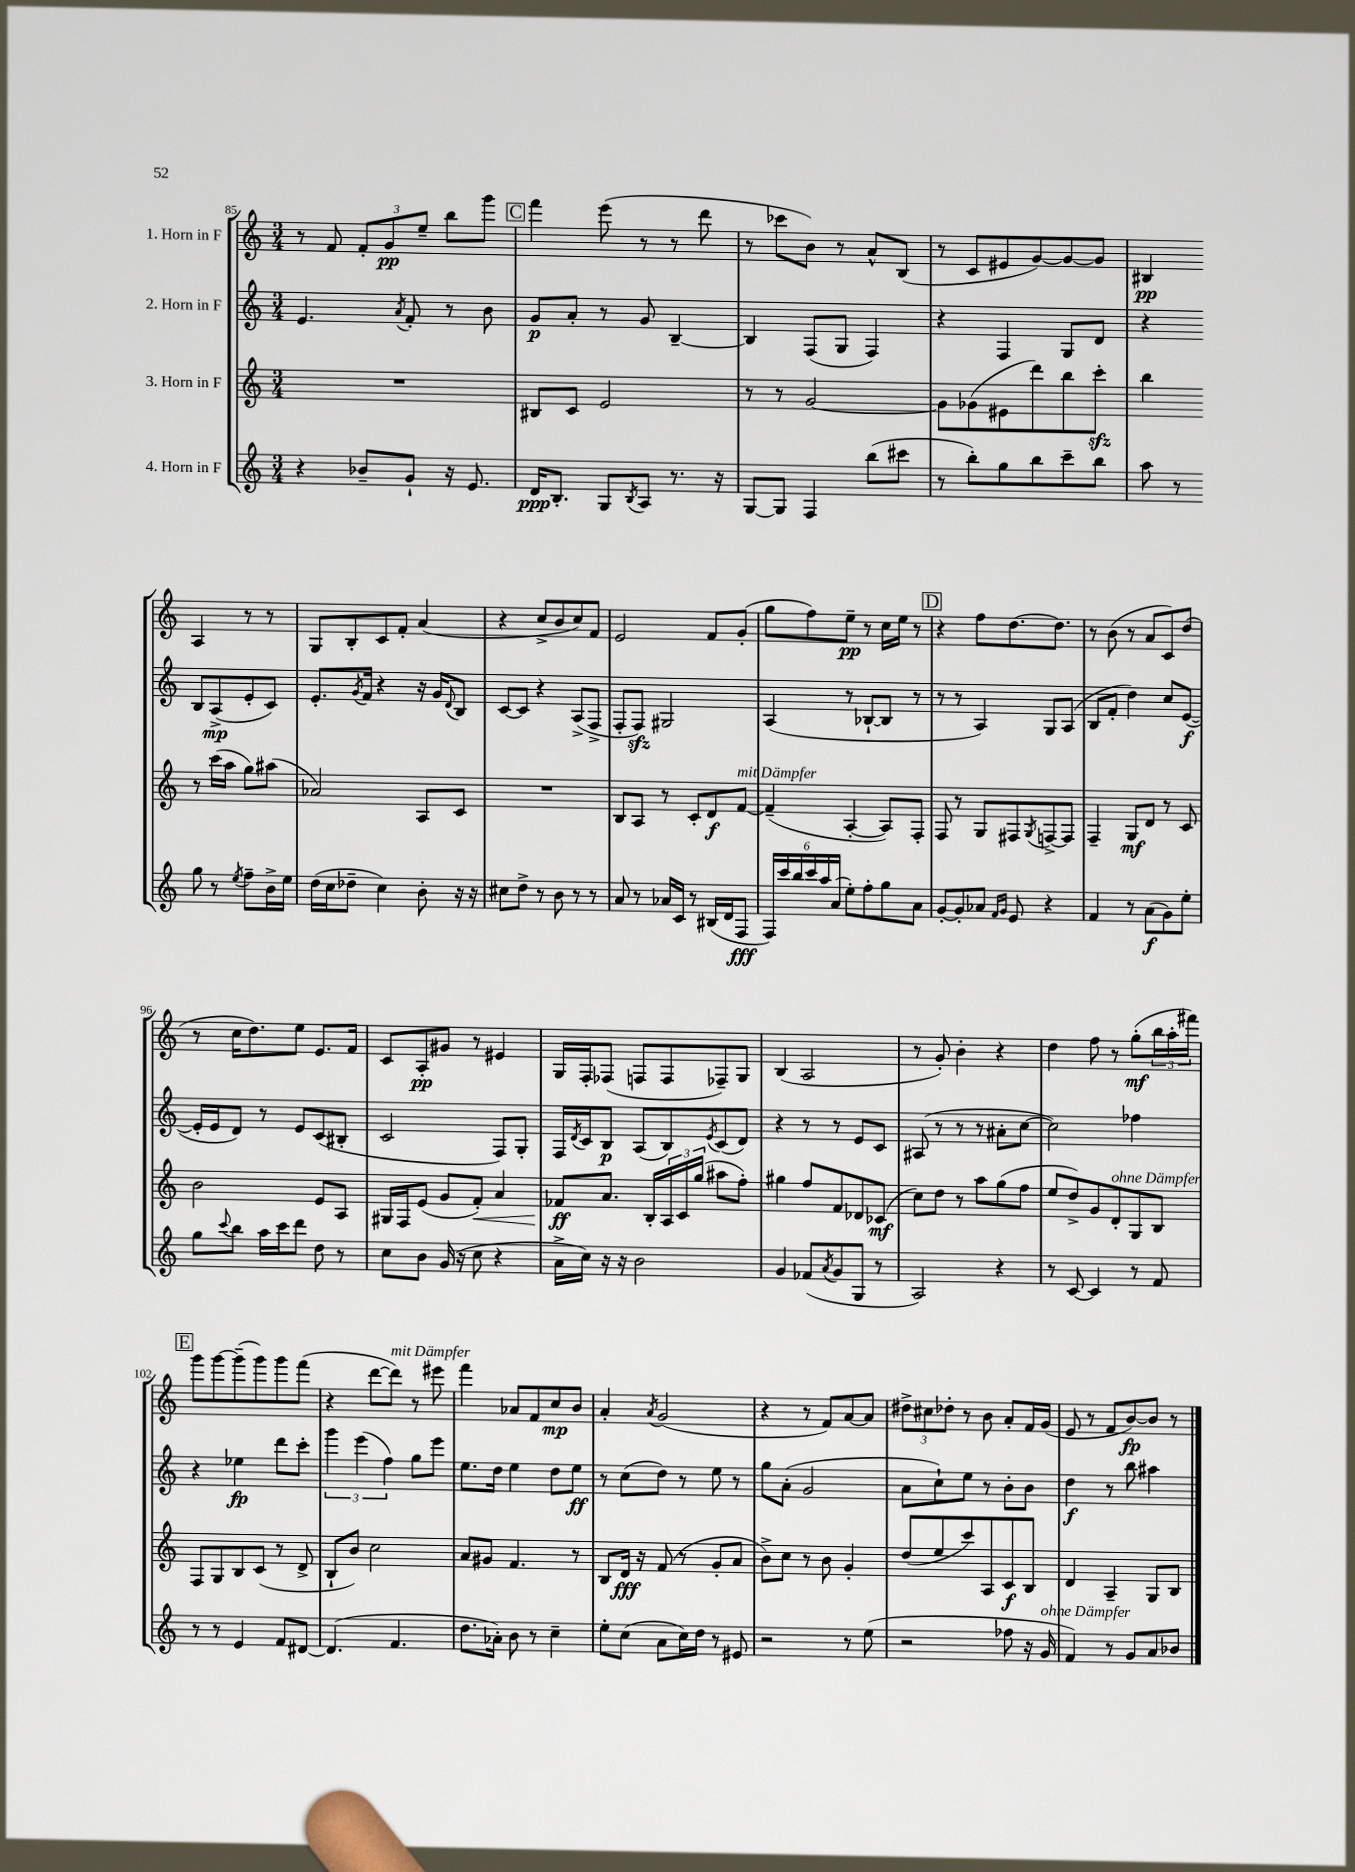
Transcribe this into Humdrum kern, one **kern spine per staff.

**kern	**kern	**kern	**kern
*staff4	*staff3	*staff2	*staff1
*clefG2	*clefG2	*clefG2	*clefG2
*k[]	*k[]	*k[]	*k[]
*M3/4	*M3/4	*M3/4	*M3/4
4r	2.r	4.e	8r
.	.	.	8f
8b-~	.	.	12f'
.	.	.	12g
.	.	8qa	.
8g`	.	8f'	.
.	.	.	12ee~
16r	.	8r	8bb
8.e	.	.	.
.	.	8b	8ggg
=	=	=	=
16d	8B#	8g	4fff
8.B'	.	.	.
.	8c	8a'	.
8G	2e	8r	(8eee
8qB	.	.	.
8A	.	8g	8r
8.r	.	[4B~	8r
.	.	.	8ddd
16r	.	.	.
=	=	=	=
[8G	8r	4B]	8r
8G]	8r	.	8ccc-
4F	[2g	(8F	8b)
.	.	8G	8r
(8bb	.	4F)	8a^^
8ccc#	.	.	(8B
=	=	=	=
8r	8g]	4r	8r
8bb')	(8g-	.	8c
8gg	8e#	4F	8e#
8bb	8ddd)	.	[8g)
8ccc~	8bb	8G	8g_
8bb	8ccc'	8d	8g]
=	=	=	=
8aa	4bb	4r	4B#
8r	.	.	.
8gg	8r	8B	4A
8r	(16ccc	(8A^	.
.	16aa	.	.
8qee	.	.	.
8ff~	8gg)	8e'	8r
16b^	(8aa#	8c)	8r
16ee	.	.	.
=	=	=	=
(16dd	2a-)	8.e'	8G
16cc	.	.	.
8dd-~	.	.	8B'
.	.	8qg	.
.	.	16f	.
4cc)	.	4r	8c
.	.	.	8f'
8b'	8A	16r	(4a
.	.	16g	.
.	.	8qqd	.
16r	8c	8B	.
16r	.	.	.
=	=	=	=
8cc#	2.r	[8c	4r
8dd^	.	8c]	.
8r	.	4r	8cc^
8b	.	.	8b
8r	.	(8A^	8cc)
8r	.	8F^	8f
=	=	=	=
8a	8B	8F'	2e
8r	8A	8F)	.
16a-	8r	2G#	.
16c	.	.	.
8r	8c'	.	.
(16B#	8d	.	8f
16d	.	.	.
8F	[8f	.	(8g'
=	=	=	=
24F)	(4f~]	(4A	8gg
24ccc	.	.	.
24bb	.	.	.
24ccc	.	.	8ff)
24aa	.	.	.
(24a	.	.	.
8ee')	[4A'	8r	8ee~
8ff'	.	[8B-`	8r
8gg	8A])	8B-]	16cc
.	.	.	16ee
8a	8F'	8r	8r
=	=	=	=
[8g'	8F	8r	4r
8g']	8r	8r	.
8a-	8G	4A)	8ff
16qqf	.	.	.
16qqg	.	.	.
8e	8F#	.	[8.dd
.	8qG	.	.
4r	[8F^	8G	.
.	.	.	8.dd]
.	8F]	(8A	.
=	=	=	=
4f	4F~	8B	8r
.	.	8f'	(8b
8r	8G	4dd)	8r
(8a	8d	.	8a
8g)	8r	8cc	8c)
8ee'	8c	([8e	(8dd
=	=	=	=
8gg	2b	16e']	8r
.	.	16e	.
8qqccc	.	.	.
8bb	.	8d)	16cc
.	.	.	8.dd)
16aa	.	8r	.
16ccc	.	.	.
8ddd	.	8e	8ee
8dd	8e	(8c	8.e
8r	8A	8B#'	.
.	.	.	16f
=	=	=	=
8cc	16G#	2c	8c
.	16F	.	.
8b	(8e	.	8A'
(16g	8g	.	8g#
16r	.	.	.
8cc	8f')	.	8r
4r	4a	8F)	4e#
.	.	8G'	.
=	=	=	=
16a^	8f-	16F	16G
.	.	8qd	.
16cc)	.	16c	16F'
16r	8.a	8B	(8F-
16r	.	.	.
2b	.	(8A	8F
.	16B'	.	.
.	24A	8B)	8F
.	24c	.	.
.	(24gg	.	.
.	.	8qe	.
.	8aa#	(8c	8F-~)
.	8ff')	8d)	8G
=	=	=	=
4g	4gg#	4r	(4B
(8f-	8ff	8r	2A
8qa	.	.	.
8g	8f	8r	.
8G	8d-	8e	.
8r	(8c-	8c	.
=	=	=	=
2A)	8cc)	(8A#	8r
.	8dd	8r	8g')
.	8r	8r	4b'
.	8aa	8r	.
4r	(8gg	8a#'	4r
.	8ff	[8cc	.
=	=	=	=
8r	8ee	2cc])	4dd
[8c	8dd^)	.	.
4c]	8g	.	8ff
.	8d'	.	8r
8r	8G	4ff-	(8gg'
8f	8B	.	24bb
.	.	.	24aa'
.	.	.	24fff#)
=	=	=	=
8r	8F	4r	8ggg
8r	8G	.	[8ggg
4e	8B	4ee-	(8ggg~]
.	(8c	.	8ggg)
8f	8r	8ddd	8ggg
[8d#	8d^	8ccc'	(8fff
=	=	=	=
(4.d#]	8B`	6ggg	4r
.	8b)	.	.
.	.	(6eee	.
.	2cc	.	[8ddd
.	.	6ff)	.
4.f	.	.	8ddd])
.	.	8gg	8r
.	.	8eee	8eee#
=	=	=	=
8.dd	8a	8.ee	4fff
.	8g#	.	.
16a-')	.	16dd	.
8b	4.f	4ee	8a-
8r	.	.	8f
4cc~	.	8dd	8cc
.	8r	8ee	8b
=	=	=	=
8ee'	8B	8r	4a'
(8cc	16d	(8cc	.
.	16r	.	.
.	.	.	8qa
8a	(8f	8dd)	(2g
16cc)	8r	8r	.
16dd	.	.	.
8r	8g'	8ee	.
8e#	8a	8r	.
=	=	=	=
2r	8b^)	8gg	4r
.	8cc	(8a'	.
.	8r	2g	8r
.	8b	.	8f)
8r	4g'	.	[8a
(8ee	.	.	8a]
=	=	=	=
2r	(8dd	8a	12dd#^
.	.	.	12cc#
.	8ee	8cc`)	.
.	.	.	12dd-'
.	8ccc)	8ee	8r
.	8A	8r	8b
8ff-	8c	8b'	8a'
16r	8B	8b	16f
16g	.	.	(16g
=	=	=	=
4f)	4d	4dd	8e
.	.	.	8r
8r	4A~	8r	8f
8g	.	8bb	[8b)
8a	8G	4aa#	8b]
8b-	8B	.	8r
==	==	==	==
*-	*-	*-	*-
